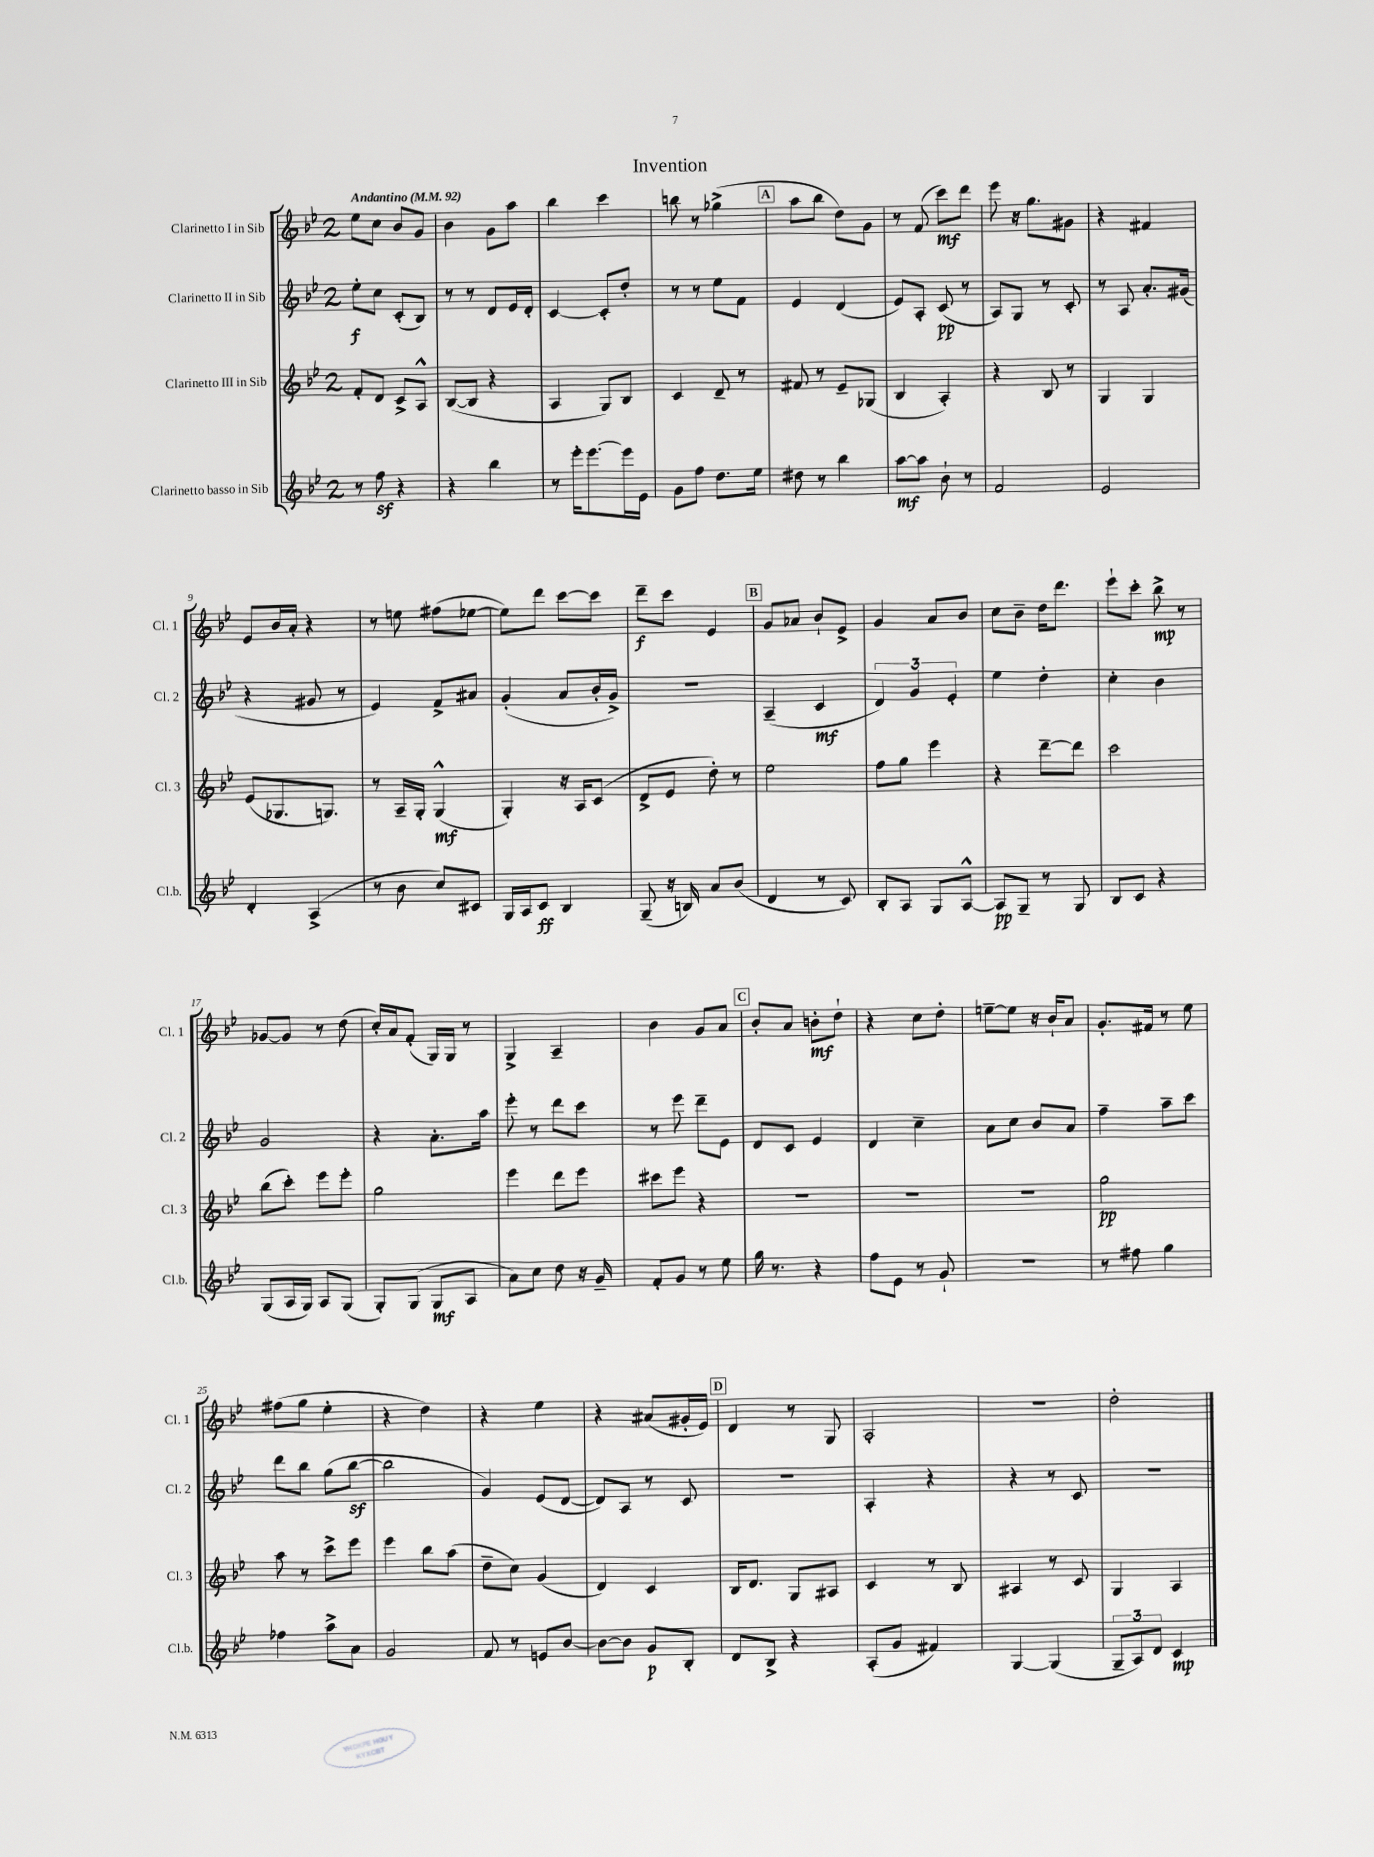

**kern	**kern	**kern	**kern
*staff4	*staff3	*staff2	*staff1
*clefG2	*clefG2	*clefG2	*clefG2
*k[b-e-]	*k[b-e-]	*k[b-e-]	*k[b-e-]
*M2/4	*M2/4	*M2/4	*M2/4
*MM92	*MM92	*MM92	*MM92
8r	8f'	8ee-'	8ee-
8ff	8d	8cc	8cc
4r	8c^	(8c'	8b-
.	8A^^	8B-)	8g
=	=	=	=
4r	([8B-	8r	4b-
.	8B-]	8r	.
4bb-	4r	8d	8g
.	.	16e-	8aa
.	.	16d'	.
=	=	=	=
8r	4A	[4c	4bb-
16eee-'	.	.	.
[8.eee-	.	.	.
.	8G)	8c']	4ccc
16eee-]	8B-	8dd'	.
16e-	.	.	.
=	=	=	=
8g	4c	8r	8bb
8ff	.	8r	8r
8.dd	8d~	8ee-	(4gg-^
.	8r	8f	.
16ee-	.	.	.
=	=	=	=
8dd#	8f#	4e-	8aa
8r	8r	.	8bb-
4bb-	8e-~	(4d	8dd)
.	(8G-	.	8g
=	=	=	=
[8aa	4B-	8e-)	8r
8aa]	.	8A'	(8f
8b-`	4A')	(8c	8ccc)
8r	.	8r	8ddd
=	=	=	=
2f	4r	8A)	8eee-
.	.	8G	16r
.	.	.	8.gg
.	8B-	8r	.
.	8r	8c'	8g#
=	=	=	=
2e-	4G	8r	4r
.	.	8A	.
.	4G	8.a'	4f#
.	.	(16g#	.
=	=	=	=
4d'	(8e-	4r	8e-
.	8.G-	.	16b-
.	.	.	16a'
(4A^	.	8g#	4r
.	8.G)	.	.
.	.	8r	.
=	=	=	=
8r	8r	4e-)	8r
8b-	16A~	.	8ee
.	16G'	.	.
8cc)	(4G^^	8f^	(8ff#
8c#	.	8a#	[8ee-
=	=	=	=
16G	4G')	(4g'	8ee-])
16A	.	.	.
8c	.	.	8ddd
4B-	16r	8a	[8ccc
.	16A	.	.
.	(8c	16b-'	8ccc]
.	.	16g^)	.
=	=	=	=
(8G~	8d^	2r	8ddd~
16r	8e-	.	8ccc
16B)	.	.	.
8a	8dd')	.	4e-
(8b-	8r	.	.
=	=	=	=
4d	2ee-	(4A~	8g
.	.	.	8a-
8r	.	4c	8b-`
8c)	.	.	8e-^
=	=	=	=
8B-'	8ff	6d)	4g
8A	8gg	.	.
.	.	6g	.
8G	4eee-	.	8a
.	.	6e-'	.
[8A^^	.	.	8b-
=	=	=	=
8A]	4r	4ee-	8cc
8G~	.	.	8b-~
8r	[8ddd~	4dd'	16dd
.	.	.	8.ddd
8G	8ddd]	.	.
=	=	=	=
8B-	2ccc	4cc'	8eee-`
8c	.	.	8ccc'
4r	.	4b-	8bb-^
.	.	.	8r
=	=	=	=
(8G	(8bb-	2g	[8g-
16A	8ccc')	.	8g-]
16G)	.	.	.
8A	8eee-	.	8r
(8G	8eee-'	.	(8dd
=	=	=	=
8G')	2gg	4r	16cc')
.	.	.	16a
(8G	.	.	(8f'
8G	.	8.a'	16G)
.	.	.	16G
8A	.	.	8r
.	.	16aa	.
=	=	=	=
8a)	4eee-	8eee-'	4G^
8cc	.	8r	.
8dd	8ddd	8ddd	4A~
16r	8eee-	8ccc	.
16g~	.	.	.
=	=	=	=
8f'	8ccc#	8r	4b-
8g	8eee-	8eee-	.
8r	4r	8ddd~	8g
8ee-	.	8e-	8a
=	=	=	=
16gg	2r	8d	8b-'
8.r	.	.	.
.	.	8c	8a
4r	.	4e-	8b'
.	.	.	8dd`
=	=	=	=
8ff	2r	4d	4r
8e-	.	.	.
8r	.	4cc~	8cc
8g`	.	.	8dd'
=	=	=	=
2r	2r	8a	[8ee~
.	.	8cc	8ee]
.	.	8b-	16r
.	.	.	16b-`
.	.	8a	8a
=	=	=	=
8r	2gg	4ff~	8.g'
8ff#	.	.	.
.	.	.	16f#
4gg	.	8aa~	8r
.	.	8ccc	8ee-
=	=	=	=
4ff-	8aa	8ddd	(8ff#
.	8r	8bb-	8gg
8aa^	8ccc^	(8gg	4ee-'
8a	8eee-	[8bb-	.
=	=	=	=
2g	4eee-	2bb-]	4r
.	8bb-	.	4dd)
.	(8aa	.	.
=	=	=	=
8f	8dd~	4g)	4r
8r	8cc)	.	.
8e	(4g	(8e-	4ee-
[8b-	.	[8d	.
=	=	=	=
8b-_	4d)	8d])	4r
8b-]	.	8A	.
8g	4c	8r	(8a#
8B-'	.	8c	16g#'
.	.	.	16e-)
=	=	=	=
8d	16B-	2r	4d
.	8.d	.	.
8B-^	.	.	.
4r	8G	.	8r
.	8A#	.	8G
=	=	=	=
(8A'	4c	4A'	2A'
8g	.	.	.
4f#)	8r	4r	.
.	8B-	.	.
=	=	=	=
[4G	4A#	4r	2r
(4G]	8r	8r	.
.	8c	8c	.
=	=	=	=
12G~	4G	2r	2dd'
12A)	.	.	.
12d	.	.	.
4c	4A	.	.
==	==	==	==
*-	*-	*-	*-
